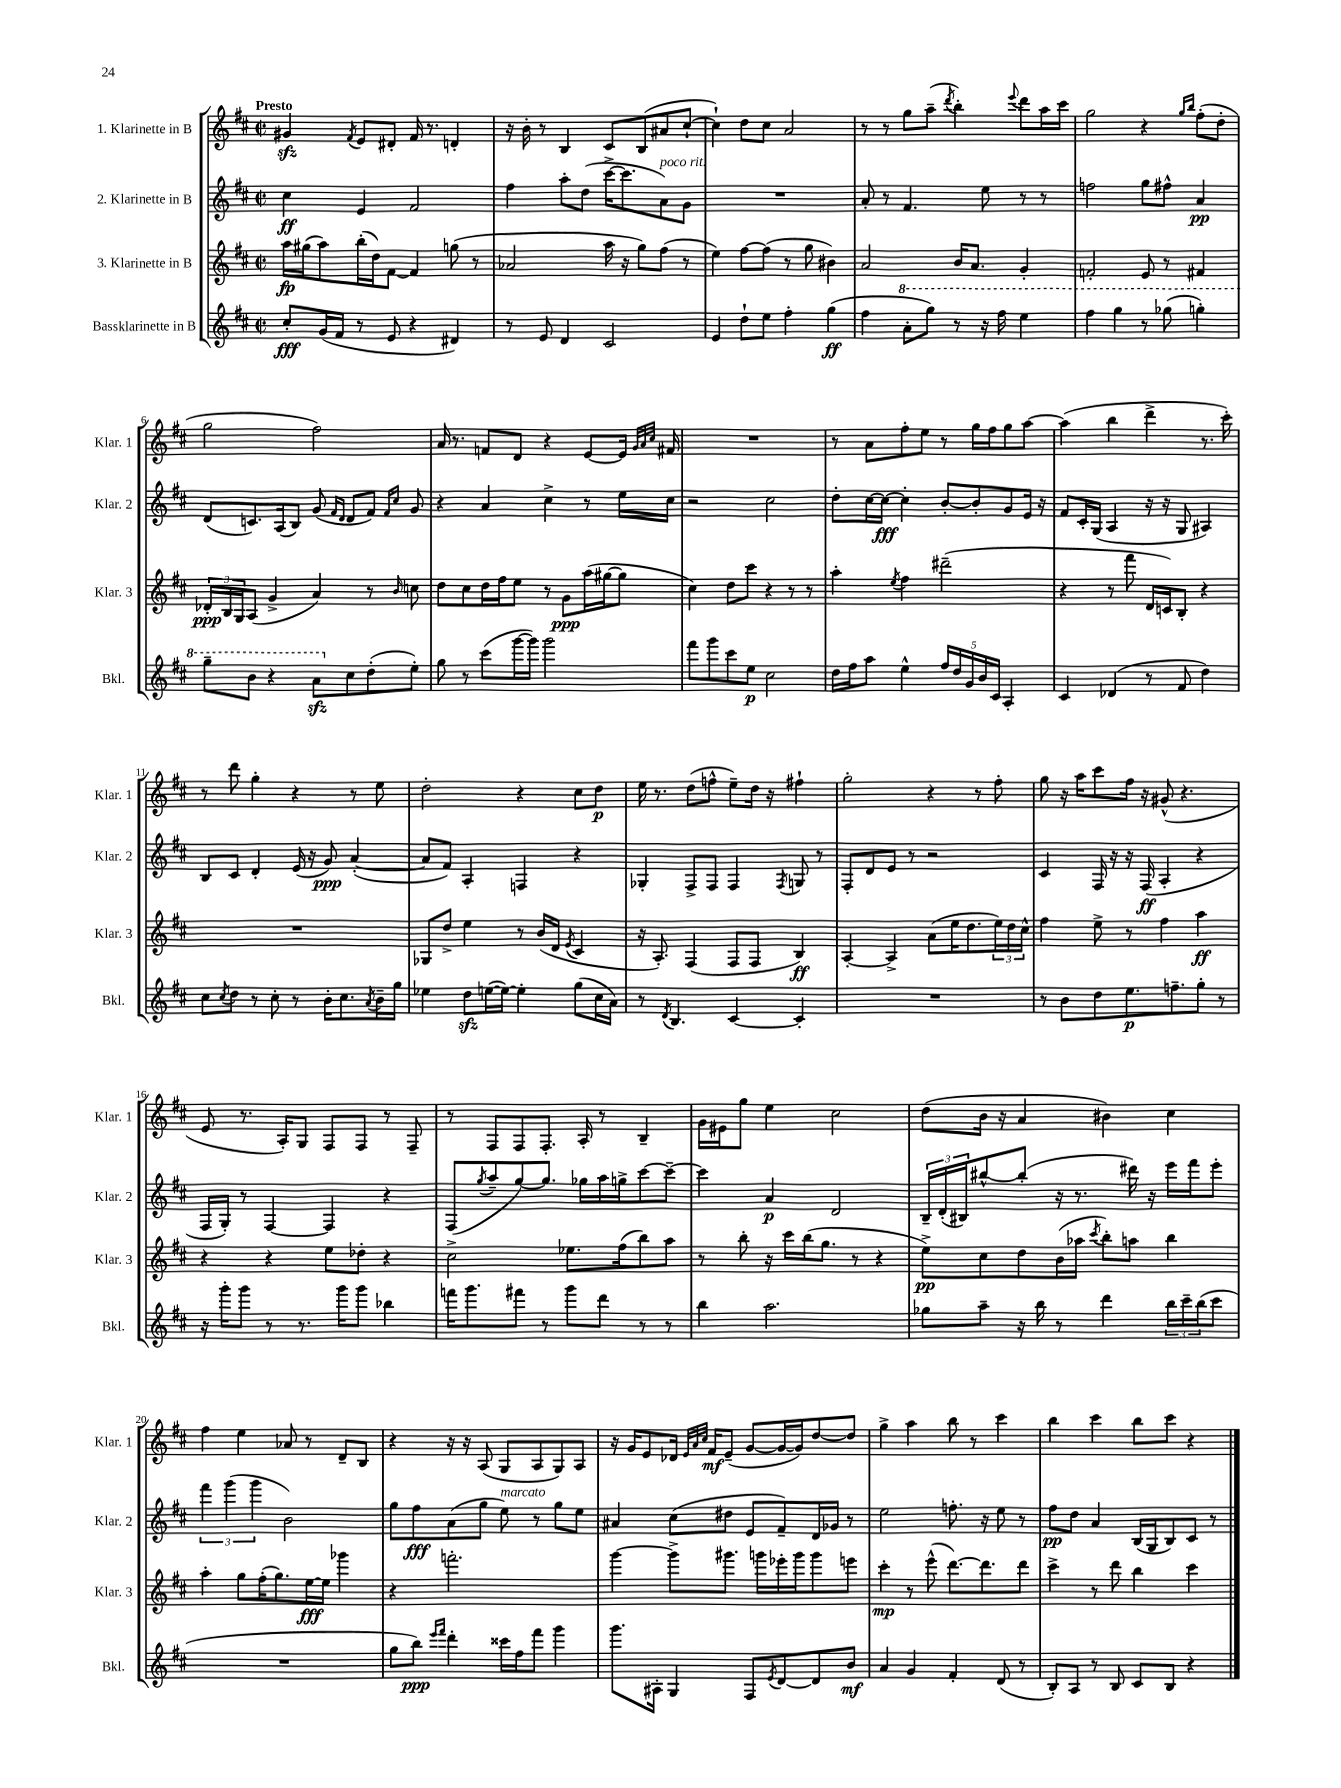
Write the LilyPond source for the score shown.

<<
\new StaffGroup <<
\new Staff = "s0" \with { instrumentName = "1. Klarinette in B" shortInstrumentName = "Klar. 1" } {
    \clef treble \key d \major \defaultTimeSignature \time 2/2 \tempo "Presto"
    gis'4\sfz \acciaccatura { fis'8 } e'8 dis'8-. fis'16 r8. d'4-. |
    r16 b'16-. r8 b4 cis'8 b8( ais'8 cis''8~-! |
    cis''4-!) d''8 cis''8 a'2 |
    r8 r8 g''8 a''8--( \acciaccatura { d'''8 } b''4-.) \appoggiatura { e'''8 } d'''8 a''16 cis'''16 |
    g''2 r4 \grace { g''16 b''16 } fis''8-.( d''8-. |
    g''2 fis''2) |
    a'16 r8. f'8 d'8 r4 e'8~ e'16 \grace { g'32 a'32 cis''32 } fis'16 |
    R1 |
    r8 a'8 fis''8-. e''8 r8 g''16 fis''16 g''8 a''8~ |
    a''4( b''4 d'''4-> r8. cis'''16-.) |
    r8 d'''8 g''4-. r4 r8 e''8 |
    d''2-. r4 cis''8 d''8\p |
    e''16 r8. d''8( f''8-^ e''8--) d''16 r16 fis''4-! |
    g''2-. r4 r8 fis''8-. |
    g''8 r16 a''16 cis'''8 fis''16 r16 gis'8-^( r4. |
    e'8 r8. a16-.) g8 fis8 fis8 r8 fis8-- |
    r8 fis8 fis8 fis8.-. a16-. r8 b4-- |
    g'16 eis'16 g''8 e''4 cis''2 |
    d''8( b'16 r16 a'4 bis'4) cis''4 |
    fis''4 e''4 aes'8 r8 d'8-- b8 |
    r4 r16 r16 a8( g8 a8 g8) a8 |
    r16 g'16 e'8 des'16 \grace { e'32 a'32 cis''32 } fis'16\mf e'8--( g'8~ g'16~ g'16) d''8~ d''8 |
    g''4-> a''4 b''8 r8 cis'''4 |
    b''4 cis'''4 b''8 cis'''8 r4 \bar "|." |
}
\new Staff = "s1" \with { instrumentName = "2. Klarinette in B" shortInstrumentName = "Klar. 2" } {
    \clef treble \key d \major \defaultTimeSignature \time 2/2
    cis''4\ff e'4 fis'2 |
    fis''4 a''8-. d''8( cis'''16~-> cis'''8. a'8^\markup { \italic "poco rit." }) g'8 |
    R1 |
    a'8-. r8 fis'4. e''8 r8 r8 |
    f''2 g''8 fis''8-^ a'4\pp |
    d'8( c'8.) a16( b8) g'8( \grace { fis'16 d'16 } d'8 fis'8) \grace { fis'16 cis''16 } g'8 |
    r4 a'4 cis''4-> r8 e''16 cis''16 |
    r2 cis''2 |
    d''8-. cis''16~ cis''16~\fff cis''4-. b'8~-. b'8-. g'8 e'16 r16 |
    fis'8 cis'16-. g16( a4 r16 r16 g8 ais4) |
    b8 cis'8 d'4-. e'16( r16 g'8\ppp) a'4~-.( |
    a'8 fis'8) a4-. f4 r4 |
    ges4-. fis8-> fis8 fis4 \acciaccatura { fis8 } g8 r8 |
    fis8-. d'8 e'8 r8 r2 |
    cis'4 fis16 r16 r16 fis16\ff( a4-. r4 |
    fis16 g16-.) r8 fis4~ fis4 r4 |
    fis8( \acciaccatura { g''8 } a''8-- g''8~) g''8. ges''16 a''16 g''16-> cis'''8~ cis'''8~-- |
    cis'''4 a'4\p d'2 |
    \tuplet 3/2 { b16-- d'16-.( bis16) } bis''8~-^ bis''8-.( r16 r8. dis'''16) r16 e'''16 fis'''16 e'''8-. |
    \tuplet 3/2 { fis'''4 g'''4( g'''4 } b'2) |
    g''8 fis''8\fff a'8( g''8 e''8^\markup { \italic "marcato" }) r8 g''8 e''8 |
    ais'4 cis''8( dis''8 e'8 fis'8--) d'16 ges'16 r8 |
    e''2 f''8.-. r16 e''8 r8 |
    fis''8\pp d''8 a'4 b16( g16 b8) cis'8 r8 \bar "|." |
}
\new Staff = "s2" \with { instrumentName = "3. Klarinette in B" shortInstrumentName = "Klar. 3" } {
    \clef treble \key d \major \defaultTimeSignature \time 2/2
    a''16\fp gis''16( a''8) b''16-.( d''16) fis'8~ fis'4 g''8( r8 |
    aes'2 a''16 r16 g''8) fis''8( r8 |
    e''4) fis''8~ fis''8( r8 g''8 bis'4) |
    a'2 b'16 a'8. g'4-. |
    f'2-. e'8 r8 fis'4 |
    \tuplet 3/2 { des'16-.\ppp b16 g16 } a8( g'4-> a'4) r8 \grace { b'16 } c''8 |
    d''8 cis''8 d''16 fis''16 e''8 r8 g'8\ppp a''16( gis''16~ gis''8 |
    cis''4) d''8 cis'''8 r4 r8 r8 |
    a''4-. \acciaccatura { e''8 } fis''4 dis'''2--( |
    r4 r8 fis'''8 d'16 c'16) b8-. r4 |
    R1 |
    ges8 d''8-> e''4 r8 b'16( d'16 \acciaccatura { e'8 } cis'4 |
    r16 a8.-.) fis4( fis8 fis8 b4\ff) |
    a4~-. a4-> a'8( e''16 d''8. \tuplet 3/2 { e''16) d''16 cis''16-^ } |
    fis''4 e''8-> r8 fis''4 a''4\ff |
    r4 r4 e''8 des''8-. r4 |
    cis''2-> ees''8. fis''16( b''8) a''8 |
    r8 b''8-. r16 cis'''16 b''16( g''8. r8 r4 |
    e''8->\pp) cis''8 d''8 b'16( aes''16 \acciaccatura { cis'''8 } b''8-.) a''8 b''4 |
    a''4-. g''8 fis''16-.( g''8.) e''16~\fff e''16 ges'''4 |
    r4 f'''2.-. |
    g'''4~ g'''8-> gis'''8. g'''16 ees'''16-. g'''16 g'''8 e'''8 |
    cis'''4-.\mp r8 e'''8-^( d'''8.~) d'''8. d'''8 |
    cis'''4-> r8 d'''8 b''4 cis'''4 \bar "|." |
}
\new Staff = "s3" \with { instrumentName = "Bassklarinette in B" shortInstrumentName = "Bkl." } {
    \clef treble \key d \major \defaultTimeSignature \time 2/2
    cis''8-.\fff g'16( fis'16 r8 e'8 r4 dis'4) |
    r8 e'8 d'4 cis'2 |
    e'4 d''8-! e''8 fis''4-. g''4\ff( |
    fis''4 \ottava #1 a''8-. g'''8) r8 r16 fis'''16 e'''4 |
    fis'''4 g'''4 r8 ges'''8( g'''4-.) |
    g'''8-- b''8 r4 a''8\sfz \ottava #0 cis''8 d''8-.( e''8-.) |
    g''8 r8 cis'''8( g'''16~ g'''16) g'''2 |
    fis'''8 g'''8 cis'''8 e''8\p cis''2 |
    d''16 fis''16 a''8 e''4-^ \tuplet 5/4 { fis''16 d''16 g'16 b'16 cis'16 } a4-. |
    cis'4 des'4( r8 fis'8 d''4) |
    cis''8 \acciaccatura { cis''8 } d''8 r8 cis''8-. r8 b'16-. cis''8. \acciaccatura { a'8 } b'16-- g''16 |
    ees''4 d''8\sfz e''16~( e''16~) e''4-. g''8( cis''16 a'16) |
    r8 \acciaccatura { d'8 } b4. cis'4~ cis'4-. |
    R1 |
    r8 b'8 d''8 e''8.\p f''8.-- g''8-. r8 |
    r16 g'''16-. g'''8 r8 r8. g'''16 g'''8 bes''4 |
    f'''16 g'''8. fis'''8 r8 g'''8 d'''8 r8 r8 |
    b''4 a''2. |
    ges''8 a''8-- r16 b''16 r8 d'''4 \tuplet 3/2 { b''16 cis'''16-- b''16( } cis'''8 |
    R1 |
    g''8 b''8\ppp) \grace { e'''16 fis'''16 } d'''4-. cisis'''16 fis''16 fis'''8 g'''4 |
    g'''8. ais16-. g4 fis8 \acciaccatura { e'8 } d'8~ d'8 b'8\mf |
    a'4 g'4 fis'4-. d'8( r8 |
    b8-.) a8 r8 b8 cis'8 b8 r4 \bar "|." |
}
>>
>>
